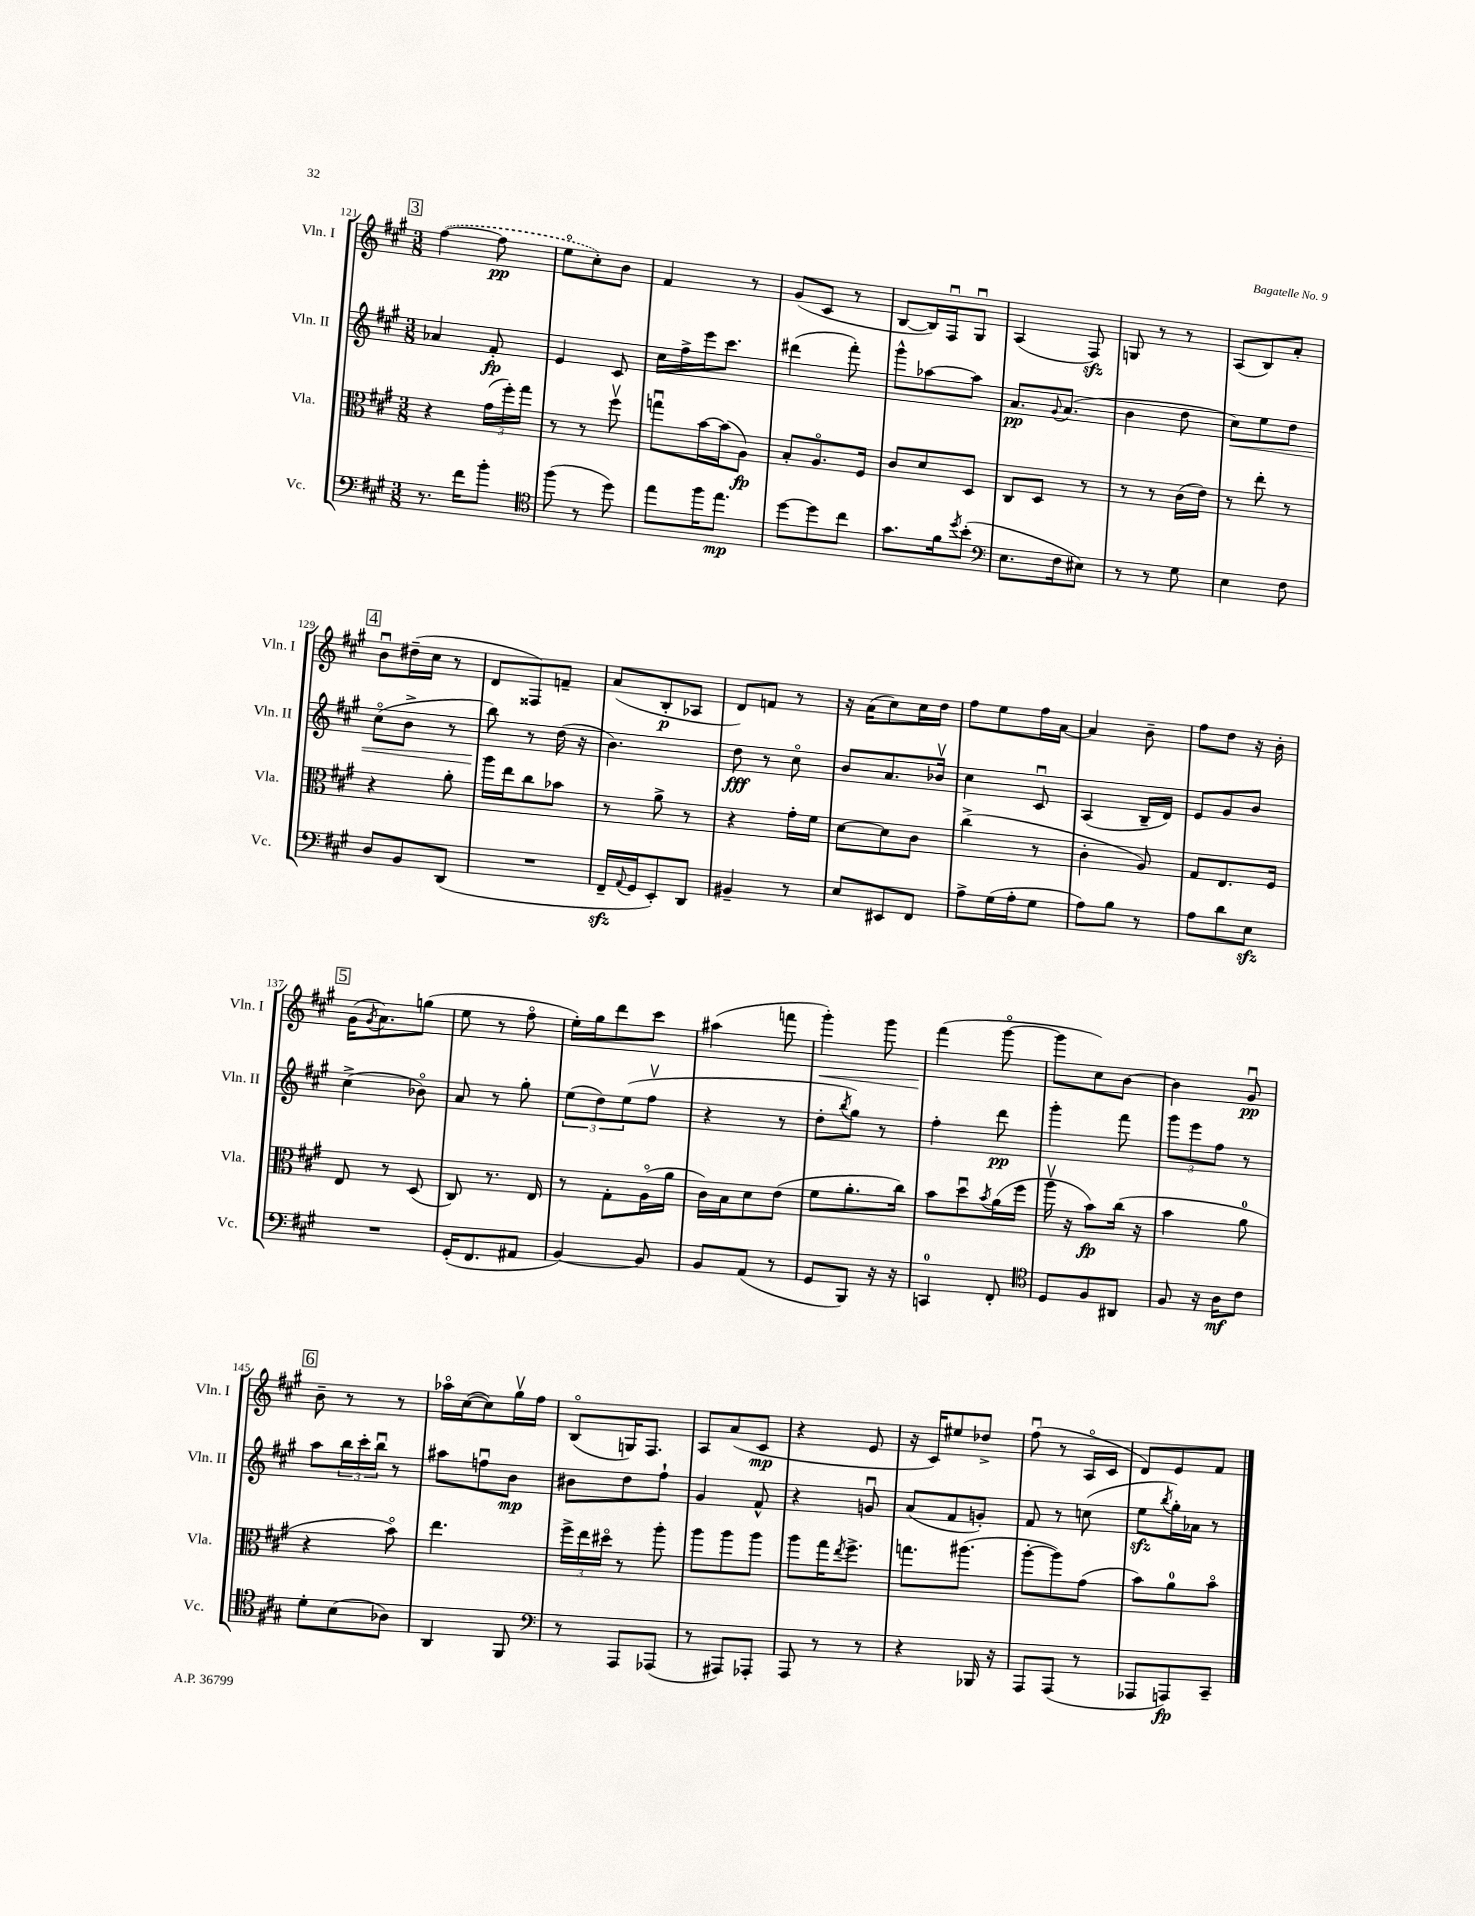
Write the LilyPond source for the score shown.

<<
\new StaffGroup <<
\new Staff = "s0" \with { instrumentName = "Vln. I" shortInstrumentName = "Vln. I" } {
    \clef treble \key a \major \numericTimeSignature \time 3/8
    \mark \markup { \box "3" } \once \slurDashed fis''4~( fis''8\pp |
    e''8\flageolet cis''8-.) b'8 |
    fis'4 r8 |
    gis'8( cis'8 r8 |
    b8~ b16) fis16\downbow gis8\downbow |
    a4( fis8\sfz) |
    g8 r8 r8 |
    a8( b8) a'8-. |
    \mark \markup { \box "4" } b'8\downbow dis''16--( cis''16 r8 |
    d'8 fisis8) f'8-- |
    a'8( b8-.\p aes8 |
    d'8) f'8 r8 |
    r16 a'16( cis''8) cis''16 d''16 |
    fis''8 e''8 fis''16 a'16~ |
    a'4 b'8-- |
    fis''8 d''8 r16 b'16-. |
    \mark \markup { \box "5" } gis'16( \acciaccatura { gis'8 } a'8.) g''8( |
    e''8 r8 fis''8\flageolet |
    e''16-.) gis''16 d'''8 cis'''8 |
    ais''4( f'''8 |
    gis'''4-.\<) gis'''8 |
    fis'''4\!( gis'''8~\flageolet |
    gis'''8 cis''8) b'8~ |
    b'4 gis'8\downbow\pp |
    \mark \markup { \box "6" } b'8-- r8 r8 |
    aes''16\flageolet cis''16~( cis''8) gis''16\upbow fis''16 |
    b8\flageolet( g16) fis8. |
    a8 a'8( cis'8\mp |
    r4 e'8 |
    r16 cis'16) eis''8 des''8-> |
    fis''8\downbow( r8 a16\flageolet cis'16 |
    d'8) e'8 fis'8 \bar "|." |
}
\new Staff = "s1" \with { instrumentName = "Vln. II" shortInstrumentName = "Vln. II" } {
    \clef treble \key a \major \numericTimeSignature \time 3/8
    \mark \markup { \box "3" } aes'4 fis'8-.\fp |
    e'4 cis'8 |
    cis''16 fis''16-> e'''16 cis'''8. |
    dis'''4( fis'''8-.) |
    gis'''8-^ aes''8~ aes''8 |
    a'8.\pp \appoggiatura { gis'8 } a'8.( |
    b'4 d''8 |
    cis''8\<) e''8 d''8 |
    \mark \markup { \box "4" } cis''8\flageolet( b'8-> r8 |
    b''8\!) r8 d''16( r16 |
    b'4.) |
    d''8\fff r8 cis''8\flageolet |
    b'8 a'8. bes'16\upbow |
    cis''4 cis'8\downbow |
    a4( b16-- d'16) |
    e'8 gis'8 b'8 |
    \mark \markup { \box "5" } cis''4->( bes'8\flageolet) |
    a'8 r8 gis''8-. |
    \tuplet 3/2 { e''8( d''8) e''8( } fis''8\upbow |
    r4 r8 |
    d''8-. \acciaccatura { b''8 } gis''8) r8 |
    fis''4-. d'''8\pp |
    gis'''4-. fis'''8 |
    \tuplet 3/2 { gis'''8 e'''8 fis''8 } r8 |
    \mark \markup { \box "6" } a''8 \tuplet 3/2 { b''16 cis'''16-. b''16\downbow } r8 |
    ais''8 f''8\downbow b'8\mp |
    bis'8 d''8 fis''8-! |
    gis'4 fis'8-^ |
    r4 g'8\downbow |
    a'8( fis'8 g'8-.) |
    fis'8 r8 c''8( |
    e''8\sfz \acciaccatura { b''8 } gis''16-.) aes'16 r8 \bar "|." |
}
\new Staff = "s2" \with { instrumentName = "Vla." shortInstrumentName = "Vla." } {
    \clef alto \key a \major \numericTimeSignature \time 3/8
    \mark \markup { \box "3" } r4 \tuplet 3/2 { gis'16( fis''16-.) gis''16 } |
    r8 r8 fis''8\upbow |
    g''8\downbow b'16~ b'16( a8\fp) |
    b8-. a8.\flageolet fis16 |
    cis'8 d'8 d8 |
    cis8 d8 r8 |
    r8 r8 cis'16( e'16) |
    r8 e''8-. r8 |
    \mark \markup { \box "4" } r4 a'8-. |
    a''16 e''16 cis''8 bes'8 |
    r8 a'8-> r8 |
    r4 gis'16-. fis'16 |
    d'8~ d'8 cis'8 |
    cis''4->( r8 |
    cis'4-. a8) |
    gis8 e8. fis16 |
    \mark \markup { \box "5" } e8 r8 d8( |
    cis8) r8. e16 |
    r8 gis8-. a16\flageolet( a'16 |
    cis'16) b16 d'8 e'8( |
    fis'8 a'8.-. cis''16) |
    b'8 d''8\downbow \acciaccatura { b'8 } a'16( fis''16 |
    a''16\upbow r16 b'8\fp) cis''16( r16 |
    b'4 a'8-0 |
    \mark \markup { \box "6" } r4 b'8\flageolet) |
    e''4. |
    \tuplet 3/2 { fis''16-> e''16 dis''16\flageolet } r8 a''8-. |
    a''8 a''8 a''8 |
    a''8 gis''16 \acciaccatura { e''8 } fis''8.-> |
    g''8. ais''8.( |
    a''8~-. a''8) gis'8( |
    b'8) a'8-0 b'8\flageolet \bar "|." |
}
\new Staff = "s3" \with { instrumentName = "Vc." shortInstrumentName = "Vc." } {
    \clef bass \key a \major \numericTimeSignature \time 3/8
    \mark \markup { \box "3" } r8. fis'16 b'8-. |
    \clef tenor fis''8( r8 d''8) |
    e''8 fis''16 e''8.\mp |
    d''8~ d''8 cis''8 |
    gis'8. fis'16 \acciaccatura { d''8 } b'8-.( |
    \clef bass e8. fis16 eis8) |
    r8 r8 gis8 |
    e4 fis8 |
    \mark \markup { \box "4" } d8 b,8 d,8( |
    R4. |
    fis,16--\sfz \appoggiatura { a,8 } gis,16 e,8-.) d,8 |
    bis,4-- r8 |
    e8 eis,8 fis,8 |
    a8-> gis16( a16-. gis8 |
    a8) b8 r8 |
    a8 d'8 e8\sfz |
    \mark \markup { \box "5" } R4. |
    gis,16-.( fis,8. ais,8 |
    b,4~) b,8 |
    b,8 a,8( r8 |
    gis,8 b,,8) r16 r16 |
    c,4-0 fis,8-. |
    \clef tenor d8 fis8 ais,8 |
    fis8 r16 a16\mf cis'8 |
    \mark \markup { \box "6" } d'8-. b8( aes8) |
    a,4 fis,8 |
    \clef bass r8 a,,8 aes,,8( |
    r8 ais,,8) aes,,8-. |
    a,,8 r8 r8 |
    r4 bes,,16 r16 |
    a,,8 a,,8( r8 |
    aes,,8 a,,8\fp) cis,8-- \bar "|." |
}
>>
>>
\layout { \context { \Score currentBarNumber = #121 } }
